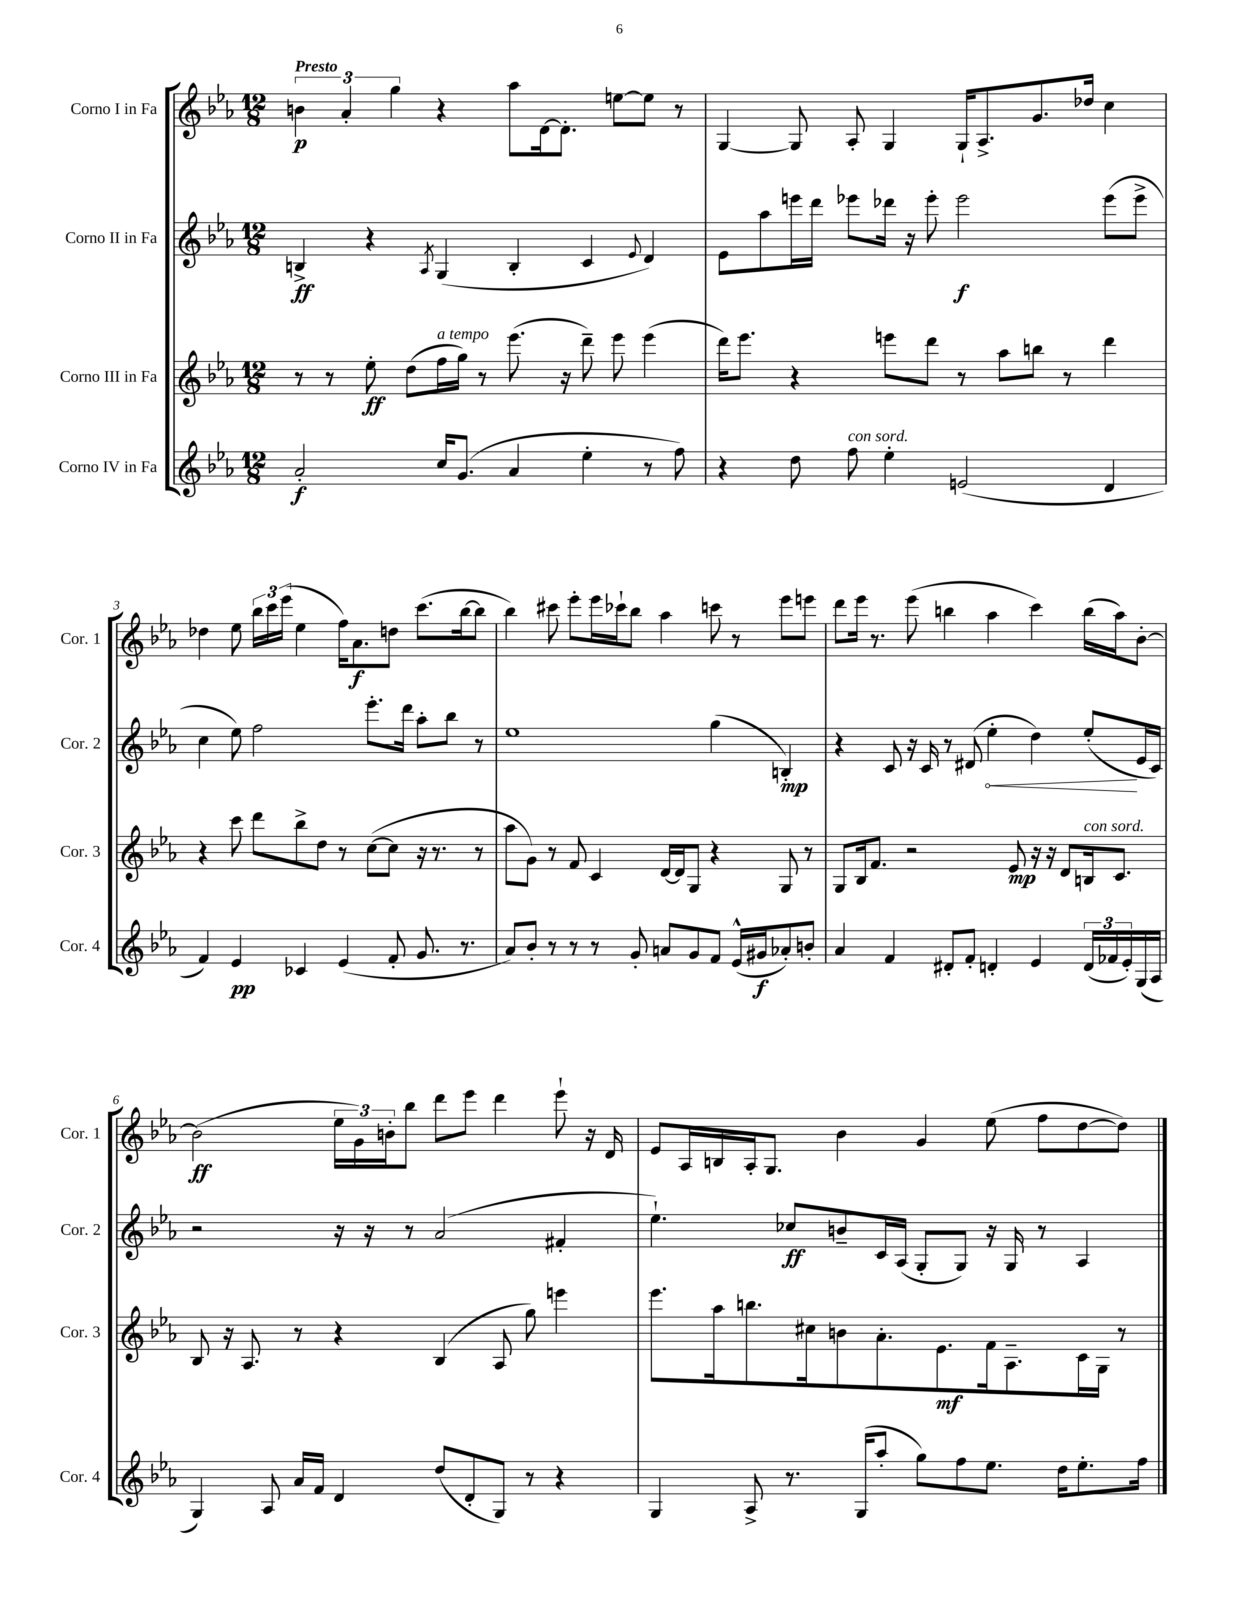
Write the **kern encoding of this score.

**kern	**dynam	**kern	**dynam	**kern	**dynam	**kern	**dynam
*part4	*part4	*part3	*part3	*part2	*part2	*part1	*part1
*staff4	*staff4	*staff3	*staff3	*staff2	*staff2	*staff1	*staff1
*I"Corno IV in Fa	*	*I"Corno III in Fa	*	*I"Corno II in Fa	*	*I"Corno I in Fa	*
*I'Cor. 4	*	*I'Cor. 3	*	*I'Cor. 2	*	*I'Cor. 1	*
*clefG2	*	*clefG2	*	*clefG2	*	*clefG2	*
*k[b-e-a-]	*	*k[b-e-a-]	*	*k[b-e-a-]	*	*k[b-e-a-]	*
*M12/8	*	*M12/8	*	*M12/8	*	*M12/8	*
=1	=1	=1	=1	=1	=1	=1	=1
!	!	!	!	!	!	!LO:TX:a:B:t=Presto	!
2a-'/	f	8r	.	4Bn^/	ff	6bn\	p
.	.	8r	.	.	.	.	.
.	.	.	.	.	.	6a-'/	.
.	.	8ee-'\	ff	4r	.	.	.
.	.	.	.	.	.	6gg\	.
.	.	(8dd\L	.	.	.	.	.
.	.	.	.	8qA-/	.	.	.
!	!	!LO:TX:a:i:t=a tempo	!	!	!	!	!
16cc/KL	.	16ff\L	.	(4G/	.	4r	.
(8.g/J	.	16gg\JJ)	.	.	.	.	.
.	.	8r	.	.	.	.	.
4a-/	.	(8.eee-\	.	4B'/	.	8aa-\L	.
.	.	.	.	.	.	[16d\k	.
.	.	16r	.	.	.	8.d'\J]	.
4ee-'\	.	8ddd~\)	.	4c/	.	.	.
.	.	8eee-\	.	.	.	[8een\L	.
.	.	.	.	8qqe-/	.	.	.
8r	.	(4eee-\	.	4d/)	.	8ee\J]	.
8ff\)	.	.	.	.	.	8r	.
=2	=2	=2	=2	=2	=2	=2	=2
4r	.	16ddd\KL)	.	8e-\L	.	[4G/	.
.	.	8.eee-\J	.	.	.	.	.
.	.	.	.	8aa-\	.	.	.
8dd\	.	4r	.	16eeen\L	.	8G/]	.
.	.	.	.	16ddd\JJ	.	.	.
!LO:TX:a:i:t=con sord.	!	!	!	!	!	!	!
8ff\	.	.	.	8eee-X\L	.	8A-'/	.
4ee-'\	.	8eeen\L	.	16ddd-X\Jk	.	4G/	.
.	.	.	.	16r	.	.	.
.	.	8ddd\J	.	8eee-'\	.	.	.
(2en/	.	8r	.	2eee-\	f	16G`/KL	.
.	.	.	.	.	.	8.A-^/	.
.	.	8aa-\L	.	.	.	.	.
.	.	8bbn\J	.	.	.	8.g/	.
.	.	8r	.	.	.	.	.
.	.	.	.	.	.	16dd-X/Jk	.
4d/	.	4ddd\	.	(8eee-\L	.	4cc\	.
.	.	.	.	8eee-^\J	.	.	.
!!LO:LB:g=z
=3	=3	=3	=3	=3	=3	=3	=3
4f/)	.	4r	.	4cc\	.	4dd-X\	.
4e-/	pp	8ccc\	.	8ee-\)	.	8ee-\	.
.	.	8ddd\L	.	2ff\	.	24bb-\LL	.
.	.	.	.	.	.	24ccc\	.
.	.	.	.	.	.	(24eee-\JJ	.
4c-X/	.	8bb-^\	.	.	.	4ee-\	.
.	.	8dd\J	.	.	.	.	.
(4e-/	.	8r	.	.	.	16ff\KL)	.
.	.	.	.	.	.	8.a-\	f
.	.	([8cc\L	.	8.eee-'\L	.	.	.
8f'/	.	8cc\J]	.	.	.	8ddn\J	.
.	.	.	.	16ddd\Jk	.	.	.
8.g/	.	16r	.	8aa-'\L	.	(8.ccc\L	.
.	.	8.r	.	.	.	.	.
.	.	.	.	8bb-\J	.	.	.
8.r	.	.	.	.	.	[16bb-\k	.
.	.	8r	.	8r	.	8bb-\J]	.
=4	=4	=4	=4	=4	=4	=4	=4
8a-/L)	.	8aa-\L	.	1ee-	.	4bb-\)	.
8b-'/J	.	8g\J)	.	.	.	.	.
8r	.	8r	.	.	.	8ccc#X\	.
8r	.	8f/	.	.	.	8eee-'\L	.
8r	.	4c/	.	.	.	16eee-\L	.
.	.	.	.	.	.	16ccc-X`\J	.
8g'/	.	.	.	.	.	8bb-\J	.
8an/L	.	[16d/LL	.	.	.	4aa-\	.
.	.	16d/J]	.	.	.	.	.
8g/	.	8G/J	.	.	.	.	.
8f/J	.	4r	.	(4gg\	.	8cccn\	.
(16e-^^/LL	.	.	.	.	.	8r	.
16g#X/J	f	.	.	.	.	.	.
8a-X'/)	.	8G/	.	4Bn'/)	mp	8eee-\L	.
8bn'/J	.	8r	.	.	.	8eeen\J	.
=5	=5	=5	=5	=5	=5	=5	=5
4a-/	.	8G/L	.	4r	.	8ddd\L	.
.	.	16B-/k	.	.	.	16eee-\Jk	.
.	.	8.f/J	.	.	.	8.r	.
4f/	.	.	.	8c/	.	.	.
.	.	2r	.	16r	.	(8eee-\	.
.	.	.	.	16c/	.	.	.
8d#X'/L	.	.	.	8r	.	4bbn\	.
8f'/J	.	.	.	(8d#X/	.	.	.
!	!	!	!	!	!LO:HP:b	!	!
4dn'/	.	.	.	4ee-'\	<	4aa-\	.
.	.	8e-/	mp	.	.	.	.
4e-/	.	16r	.	4dd\)	.	4ccc\)	.
.	.	16r	.	.	.	.	.
.	.	8d/L	.	.	.	.	.
!	!	!LO:TX:a:i:t=con sord.	!	!	!	!	!
(24d/LL	.	16Bn/k	.	(8ee-'/L	.	(16bb\LL	.
24f-X/	.	.	.	.	.	.	.
.	.	8.c/J	.	.	.	16aa-\J)	.
24e-'/)	.	.	.	.	.	.	.
(16G/	.	.	.	16e-/L	[	[8b-'\J	.
16A-/JJ	.	.	.	16c/JJ)	.	.	.
!!LO:LB:g=z
=6	=6	=6	=6	=6	=6	=6	=6
4G/)	.	8B-/	.	2r	.	(2b-\]	ff
.	.	16r	.	.	.	.	.
.	.	8.A-/	.	.	.	.	.
8A-/	.	.	.	.	.	.	.
16a-/LL	.	8r	.	.	.	.	.
16f/JJ	.	.	.	.	.	.	.
4d/	.	4r	.	16r	.	24ee-\LL	.
.	.	.	.	.	.	24g\)	.
.	.	.	.	16r	.	.	.
.	.	.	.	.	.	24bn'\J	.
.	.	.	.	8r	.	8bb-\J	.
(8dd/L	.	(4B-/	.	(2a-/	.	8ddd\L	.
8d'/	.	.	.	.	.	8eee-\J	.
8G/J)	.	8A-/	.	.	.	4ddd\	.
8r	.	8gg\)	.	.	.	.	.
4r	.	4eeen\	.	4f#X'/	.	8eee-`\	.
.	.	.	.	.	.	16r	.
.	.	.	.	.	.	16d/	.
=7	=7	=7	=7	=7	=7	=7	=7
4G/	.	8.eee-\L	.	4.ee-`\)	.	8e-/L	.
.	.	.	.	.	.	16A-/L	.
.	.	16aa-\k	.	.	.	16Bn/	.
8A-^/	.	8.bbn\	.	.	.	16A-'/J	.
.	.	.	.	.	.	8.G/J	.
8.r	.	.	.	8cc-X/L	ff	.	.
.	.	16cc#X\k	.	.	.	.	.
.	.	8bn\	.	8bn~/	.	4b-\	.
(16G/KL	.	.	.	.	.	.	.
8aa-'/J	.	8.a-'\	.	16c/L	.	.	.
.	.	.	.	(16A-/JJ	.	.	.
8gg\L)	.	.	.	8G'/L	.	4g/	.
.	.	8.e-\	mf	.	.	.	.
8ff\	.	.	.	8G/J)	.	.	.
8.ee-\J	.	16f\k	.	16r	.	(8ee-\	.
.	.	8.A-~\	.	16G/	.	.	.
.	.	.	.	8r	.	8ff\L	.
16dd\KL	.	.	.	.	.	.	.
8.ee-'\	.	16c\L	.	4A-/	.	[8dd\	.
.	.	16G\JJ	.	.	.	.	.
.	.	8r	.	.	.	8dd\J])	.
16ff\Jk	.	.	.	.	.	.	.
==	==	==	==	==	==	==	==
*-	*-	*-	*-	*-	*-	*-	*-
